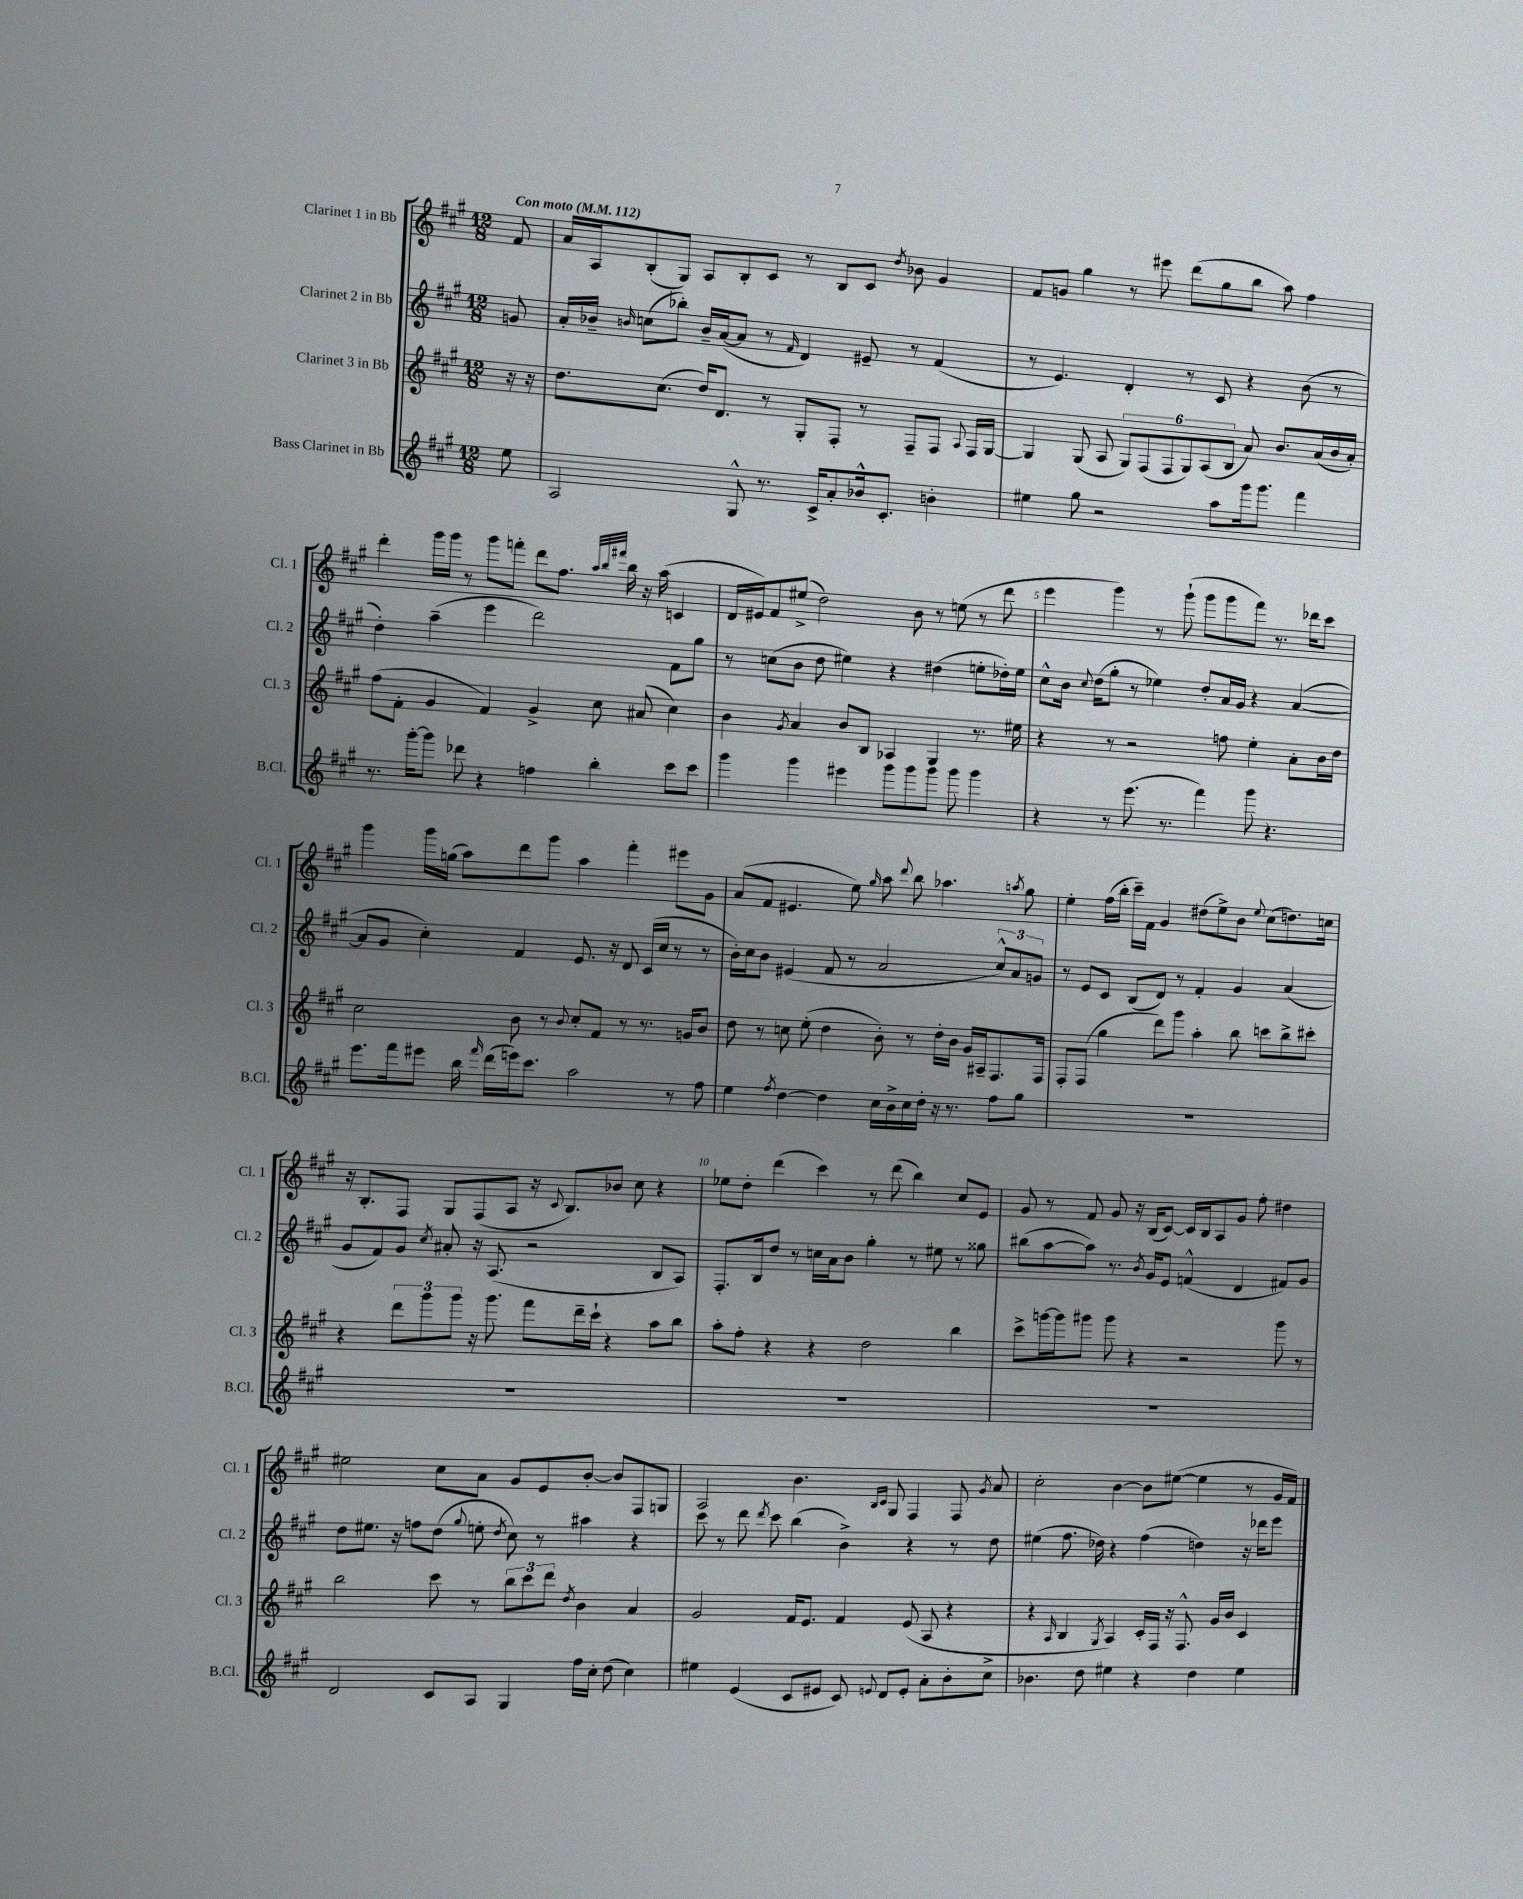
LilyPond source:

<<
\new StaffGroup <<
\new Staff = "s0" \with { instrumentName = "Clarinet 1 in Bb" shortInstrumentName = "Cl. 1" } {
    \clef treble \key a \major \numericTimeSignature \time 12/8 \partial 8 \tempo "Con moto" 4 = 112
    \autoBeamOff fis'8 |
    a'16[ a16 b8-.( gis8]) a8[ b8-. cis'8] r8 b8[ cis'8] \acciaccatura { d''8 } bes'8 gis'4 |
    fis'8[ g'8] gis''4 r8 eis'''8 d'''8[( gis''8 b''8] a''8) fis''4 |
    d'''4-. gis'''16[ gis'''16] r8 gis'''8[ f'''8]-. d'''8[ fis''8.] \grace { a''32[ b''32 fis'''32] } b''16 r16 a''16( c'4 |
    d'16[ eis'16) fis'8 eis''8]->( d''2) b'8 r8 e''8( r8 d'''8 |
    e'''4 gis'''4) r8 gis'''8-!( gis'''8[ gis'''8 fis'''8]) r8. des'''16[ cis'''8] |
    gis'''4 gis'''16[ g''16]( a''8[) d'''8 gis'''8] a''4 fis'''4-. eis'''8[ gis'8] |
    a'8[( fis'8] eis'4. e''8) \grace { gis''16 } a''8 \appoggiatura { d'''8 } b''8 aes''4. \acciaccatura { a''8 } gis''8 |
    e''4-. fis''16[( b''16]-. cis'''16[--) fis'16] gis'4 dis''8[( e''8->) b'8] \appoggiatura { e''8 } cis''8[( d''8.) c''16] |
    r16 b8.[-. fis8] gis8[ fis8( a8] r16 \appoggiatura { cis'8 } b8.[) bes'8] cis''8 r4 |
    ees''8[ d''8]-. d'''4( cis'''4) r8 d'''8( b''4) cis''8[ e'8] |
    gis'8 r8 fis'8 gis'8 r16 b16[( cis'8]~) cis'16[ b16 a8 gis'8] fis''8-. dis''4 |
    eis''2 cis''8[ a'8] gis'8[ e'8 b'8]~-. b'8[ fis8 g8] |
    a2 b'4. \grace { b16[ cis'16] } gis8 fis4 fis8 \acciaccatura { gis'8 } a'8 |
    cis''2-. b'4~ b'8[ eis''8]~( eis''4 r8 gis'16[ fis'16]) \bar "|." |
}
\new Staff = "s1" \with { instrumentName = "Clarinet 2 in Bb" shortInstrumentName = "Cl. 2" } {
    \clef treble \key a \major \numericTimeSignature \time 12/8 \partial 8
    \autoBeamOff g'8 |
    a'16[-. bes'16]-- \grace { b'16 } c''8[( bes''8]-.) b'16[-- a'16~( a'8] r8 \grace { fis'16 } d'4) eis'8-- r8 fis'4( |
    r8 e'4.) d'4-. r8 cis'8 r4 b'8( r8 |
    d''4-.) a''4--( e'''4 d'''2) fis'8[ gis''8] |
    r8 c''8[( b'8] d''8 eis''4) r4 dis''4( e''8[-. des''16-.) e''16] |
    cis''8[-^ b'16] \appoggiatura { cis''8 } d''16[( gis''8]-. r8 ees''4) d''8[-. a'16 gis'16] r4 a'4~( |
    a'8[ gis'8] cis''4-.) fis'4 e'8. r16 d'8 cis'16[( cis''16] r8 r8 |
    b'16[-.) cis''16 b'8] eis'4( fis'8 r8 a'2 \tuplet 3/2 { cis''8[-^) a'8 g'8] } |
    r8 e'8[ cis'8] b8[( d'8]) r8 fis'4-. gis'4 a'4( |
    gis'8[ fis'8) gis'8] \acciaccatura { cis''8 } ais'8-. r16 a8.( r2 b8[ a8]) |
    fis8.[-. b16 d''8] r8 c''16[ a'16 b'8] gis''4-. r8 eis''8 r8 gisis''8 |
    bis''8[( a''8~ a''8]) r8. \acciaccatura { b'8 } gis'16[ e'8] f'4-^( d'4 fis'8[) gis'8] |
    d''8[ eis''8.] r16 f''8[ d''8]( \appoggiatura { gis''8 } e''8-. \acciaccatura { d''8 } cis''8) r8 ais''4 r4 |
    cis'''8 r8 d'''8 \acciaccatura { d'''8 } cis'''8 b''4( b'4->) r4 r8 d''8 |
    eis''4( fis''8. des''16) r4 fis''4( d''4) r16 des'''16[ e'''8] \bar "|." |
}
\new Staff = "s2" \with { instrumentName = "Clarinet 3 in Bb" shortInstrumentName = "Cl. 3" } {
    \clef treble \key a \major \numericTimeSignature \time 12/8 \partial 8
    \autoBeamOff r16 r16 |
    d''8.[ cis''8.]( d''16[) d'8.] r8 gis8[-. fis8]-. r8 fis8[-- fis8] \appoggiatura { a8 } fis16[ gis16]~ |
    gis4 gis8( a8 \tuplet 6/4 { gis8[) fis8( fis8 gis8) a8( b8] } a'8) b'8.[ a'16( b'16 a'16]-.) |
    fis''8[( fis'8]-. gis'4 fis'4) gis'4-> cis''8 ais'8( cis''4) |
    b'4 \acciaccatura { gis'8 } a'4 b'8[ b8] aes4 gis4 r8. eis''16 |
    r4 r8 r2 f''8 e''4-. a'8[-. b'16 d''16] |
    cis''2 b'8 r8 \appoggiatura { b'8 } cis''8[-. fis'8] r8 r8. g'16[ b'8] |
    d''8 r8 c''8 e''8-.( d''4 b'8-.) r8 d''16[-. b'16] gis'16[ ais16-- fis8. fis16] |
    fis8[-. fis8]( gis''4 d'''8[) gis'''8] a''4-. b''8 c'''8[ b''8-> cis'''8]-. |
    r4 \tuplet 3/2 { d'''8[ gis'''8 gis'''8] } r16 gis'''8. fis'''8[ d'''16-- cis'''16]-! r4 a''8[ b''8] |
    a''8[-. fis''8]-. r4 r4 d''2 b''4 |
    cis'''8[-> g'''16~ g'''16 gis'''8] gis'''8 r4 r2 gis'''8 r8 |
    b''2 cis'''8 r8 \tuplet 3/2 { b''8[ cis'''8 d'''8] } \acciaccatura { d''8 } b'4 a'4 |
    gis'2 fis'16[ e'8.] fis'4 e'8( a8 r4 |
    r4 \grace { a16 } b4 \acciaccatura { gis8 } a4) cis'16[-. fis16] r16 fis8.-^ gis'16[ b'16] cis'4 \bar "|." |
}
\new Staff = "s3" \with { instrumentName = "Bass Clarinet in Bb" shortInstrumentName = "B.Cl." } {
    \clef treble \key a \major \numericTimeSignature \time 12/8 \partial 8
    \autoBeamOff e''8 |
    a2 gis8-^ r8. cis'16[-> a'8-. bes'16-^ cis'8.]-. b'4-. |
    eis''4 gis''8 r2 a''8[ gis'''16 gis'''8.] fis'''4 |
    r8. gis'''16[~-. gis'''8] des'''8 r4 f''4 b''4-. cis'''8[ cis'''8] |
    gis'''4 gis'''4 eis'''4 gis'''8[ gis'''8 gis'''8] gis'''8 gis'''4 |
    r4 r8 e'''8.( r8. fis'''4) gis'''8 r4. |
    e'''8.[ fis'''16 eis'''8] b''16 \grace { fis'''16 } d'''16[( e'''16) cis'''8.] a''2 r8 fis''8 |
    e''4 \acciaccatura { fis''8 } d''4~ d''4 cis''16[ b'16-> cis''16 d''16]-. r16 r8. fis''8[ gis''8] |
    R1. |
    R1. |
    R1. |
    R1. |
    d'2 cis'8[ a8] gis4 fis''16[ cis''16]-. d''8( cis''4) |
    eis''4 e'4( cis'8[ eis'8] cis'8) \appoggiatura { e'8 } d'8[ e'8]-. a'8[-. b'8-. cis''8]-> |
    bes'4. d''8 eis''4 r4 d''4 eis''4 \bar "|." |
}
>>
>>
\layout { \context { \Score \override BarNumber.break-visibility = ##(#f #t #t) barNumberVisibility = #(every-nth-bar-number-visible 5) } }
